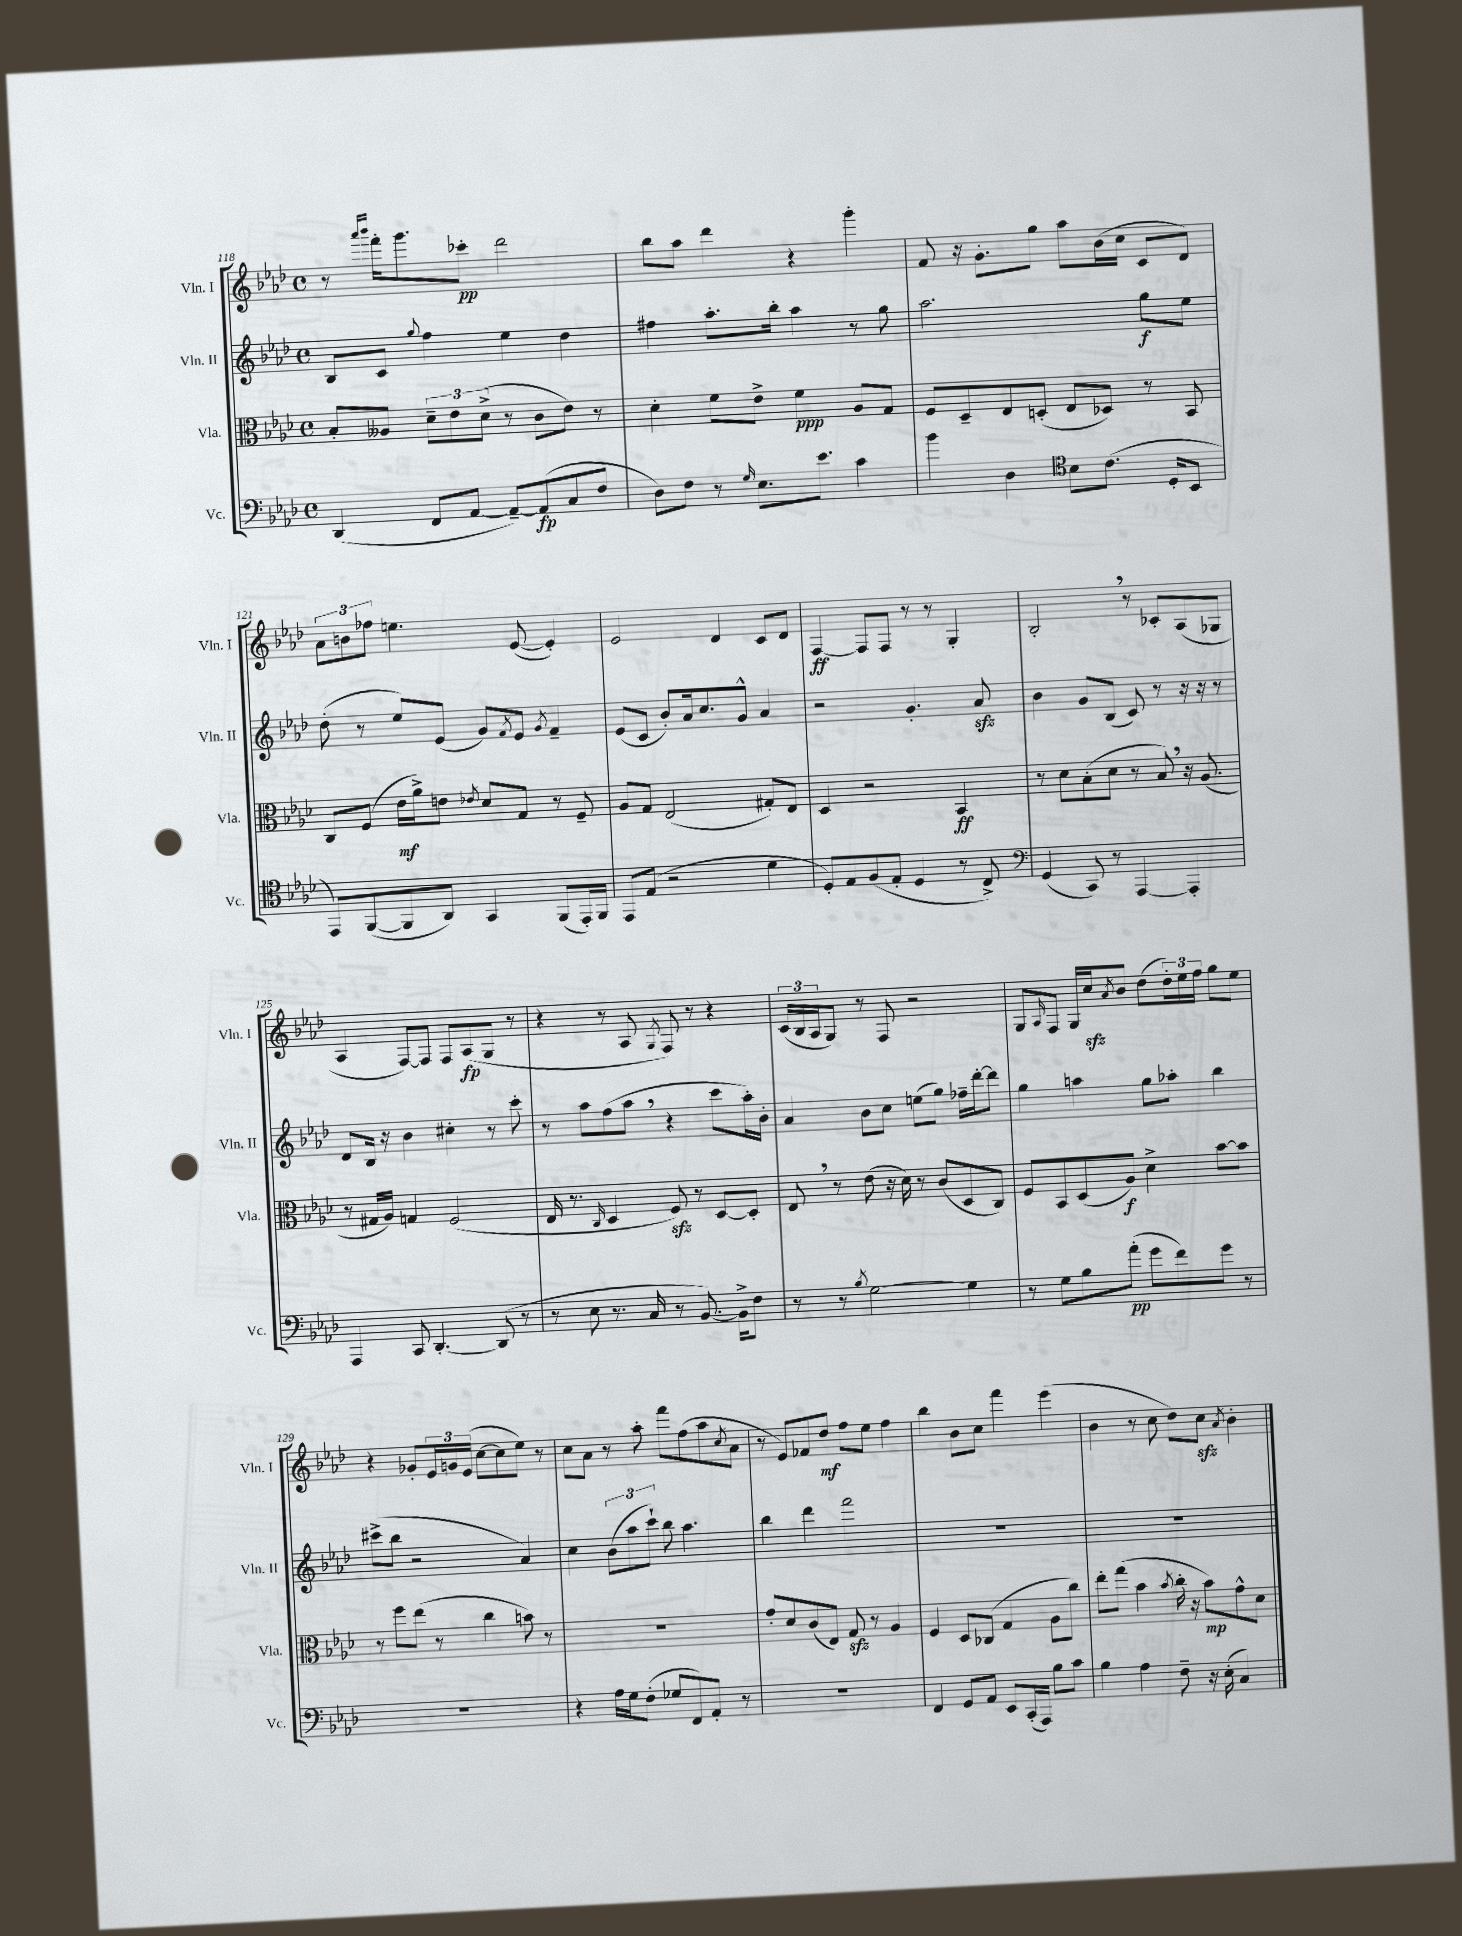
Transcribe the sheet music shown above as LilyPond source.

<<
\new StaffGroup <<
\new Staff = "s0" \with { instrumentName = "Vln. I" shortInstrumentName = "Vln. I" } {
    \clef treble \key aes \major \defaultTimeSignature \time 4/4
    r8 \grace { aes'''16 bes'''16 } f'''16-. g'''8. ces'''8-.\pp des'''2 |
    bes''8 aes''8 des'''4 r4 g'''4-. |
    f'8 r16 g'8.-. g''8 aes''8 bes'16( c''16 c'8 des'8) |
    \tuplet 3/2 { aes'8 b'8 fes''8 } e''4. ees'8~( ees'4-.) |
    ees'2 des'4 c'8 des'8 |
    f4~\ff f8 f8 r8 r8 g4-. |
    bes2-. \breathe r8 ces'8-. aes8( ges8 |
    aes4 f8~) f8 f8 aes8\fp( g8 r8 |
    r4 r8 aes8 \acciaccatura { g8 } f8) r8 r4 |
    \tuplet 3/2 { c'16( bes16 aes16 } g8) r8 f8 r2 |
    g8 \grace { aes16 } f8 g16 c''16\sfz \acciaccatura { aes'8 } bes'8 des''8( \tuplet 3/2 { des''16-.) ees''16 f''16 } g''8 ees''8 |
    r4 ges'8-. \tuplet 3/2 { ees'16 g'16 ees'16( } c''8~ c''8 ees''8) r8 |
    c''8 aes'8 r8 aes''8-. f'''8 f''8( aes''8 \acciaccatura { c''8 } aes'8 |
    r8 ees'8) fes'8 des''8\mf f''8 ees''8 f''4 |
    bes''4 bes'8 c''8 f'''4 ees'''4( |
    bes'4 r8 c''8 des''8) c''8\sfz \acciaccatura { aes'8 } bes'4-. \bar "|." |
}
\new Staff = "s1" \with { instrumentName = "Vln. II" shortInstrumentName = "Vln. II" } {
    \clef treble \key aes \major \defaultTimeSignature \time 4/4
    bes8 c'8 \appoggiatura { g''8 } f''4 ees''4 des''4 |
    fis''4 aes''8.-. bes''16-. aes''4 r8 g''8 |
    aes''2. g''8\f ees''8 |
    des''8-.( r8 ees''8) ees'8( g'8) \acciaccatura { f'8 } ees'8 \acciaccatura { g'8 } f'4-- |
    ees'8( c'8 bes'8-.) aes'16 c''8. g'8-^ aes'4 |
    r2 g'4.-. aes'8\sfz |
    bes'4 g'8 bes8( c'8) r8 r16 r16 r8 |
    des'8 bes16 r16 bes'4 cis''4-. r8 c'''8-. |
    r8 aes''8 f''8( aes''8 \breathe r4 c'''8 aes''16-.) bes'16-. |
    aes'4 bes'8 c''8 e''8( g''8) fes''16-- des'''16~-. des'''8 |
    g''4 a''4 g''8 aes''8-. bes''4 |
    cis'''8->( bes''8 r2 aes'4) |
    c''4 \tuplet 3/2 { bes'8( aes''8 c'''8-!) } bes''8 aes''4. |
    bes''4 des'''4 f'''2 |
    R1 |
    R1 \bar "|." |
}
\new Staff = "s2" \with { instrumentName = "Vla." shortInstrumentName = "Vla." } {
    \clef alto \key aes \major \defaultTimeSignature \time 4/4
    bes8-. aeses8 \tuplet 3/2 { des'8-- ees'8 des'8->( } r8 c'8 ees'8) r8 |
    des'4-. f'8 ees'8-> f'4\ppp aes8 g8 |
    f8 des8-- ees8 d8-.( ees8 des8) r8 bes,8 |
    c8 f8( ees'16\mf aes'16->) e'8 \acciaccatura { ees'8 } des'8 g8 r8 f8-- |
    aes8 g8 ees2( gis8-.) ees8 |
    des4 r2 bes,4\ff |
    r8 des'8 bes8-.( des'8 r8 bes8) \breathe r16 aes8.( |
    r8 gis16 aes16) g4 f2( |
    ees16 r8. \grace { c16 } des4 f8\sfz) r8 des8~ des8-. |
    ees8 \breathe r8 ees'8( r16 des'16) r8 c'8( des8 c8) |
    f8 bes,8 des8( aes8\f) des'4-> bes'8~ bes'8 |
    r8 f''8 ees''8( r8 c''4 b'8) r8 |
    R1 |
    g'8-. des'8 c'8( ees8) g8\sfz r8 aes4 |
    f4 des8 ces8( g4 aes8 c''8) |
    ees''8-. g''8( bes'4 \acciaccatura { bes'8 } c''16-. r16 bes'8\mp) g'8-^ des'8 \bar "|." |
}
\new Staff = "s3" \with { instrumentName = "Vc." shortInstrumentName = "Vc." } {
    \clef bass \key aes \major \defaultTimeSignature \time 4/4
    des,4( f,8 aes,8~ aes,8~--) aes,8\fp( c8 f8 |
    des8) f8 r8 \grace { g16 } ees8. ees'8. c'4 |
    bes'4 des4 \clef tenor bes8 c'8.( des16-. bes,8 |
    ees,8) f,8~( f,8 aes,8) g,4 f,8( ees,16-.) f,16 |
    ees,8 ees8( r2 des'4 |
    des8-.) ees8 f8( ees8-. des4 r8 c8->) |
    \clef bass g,4( c,8) r8 aes,,4~ aes,,4-. |
    aes,,4 c,8 des,4.~-. des,8( r8 |
    r8 ees8 r8. c16 r8 bes,8.~) bes,16-> f8 |
    r8 r8 \acciaccatura { bes8 } g2~ g4 |
    r8 g8 bes8 aes'8-.\pp( g'8 f'8) g'8 r8 |
    R1 |
    r4 aes16 g16 f8-.( ges8 f,8) aes,8-. r8 |
    R1 |
    f,4 g,8 aes,8 ees,8 c,16-.( aes,,16) bes8 c'8 |
    bes4 aes4 f8-- r16 ees16-.( c4) \bar "|." |
}
>>
>>
\layout { \context { \Score currentBarNumber = #118 } }
